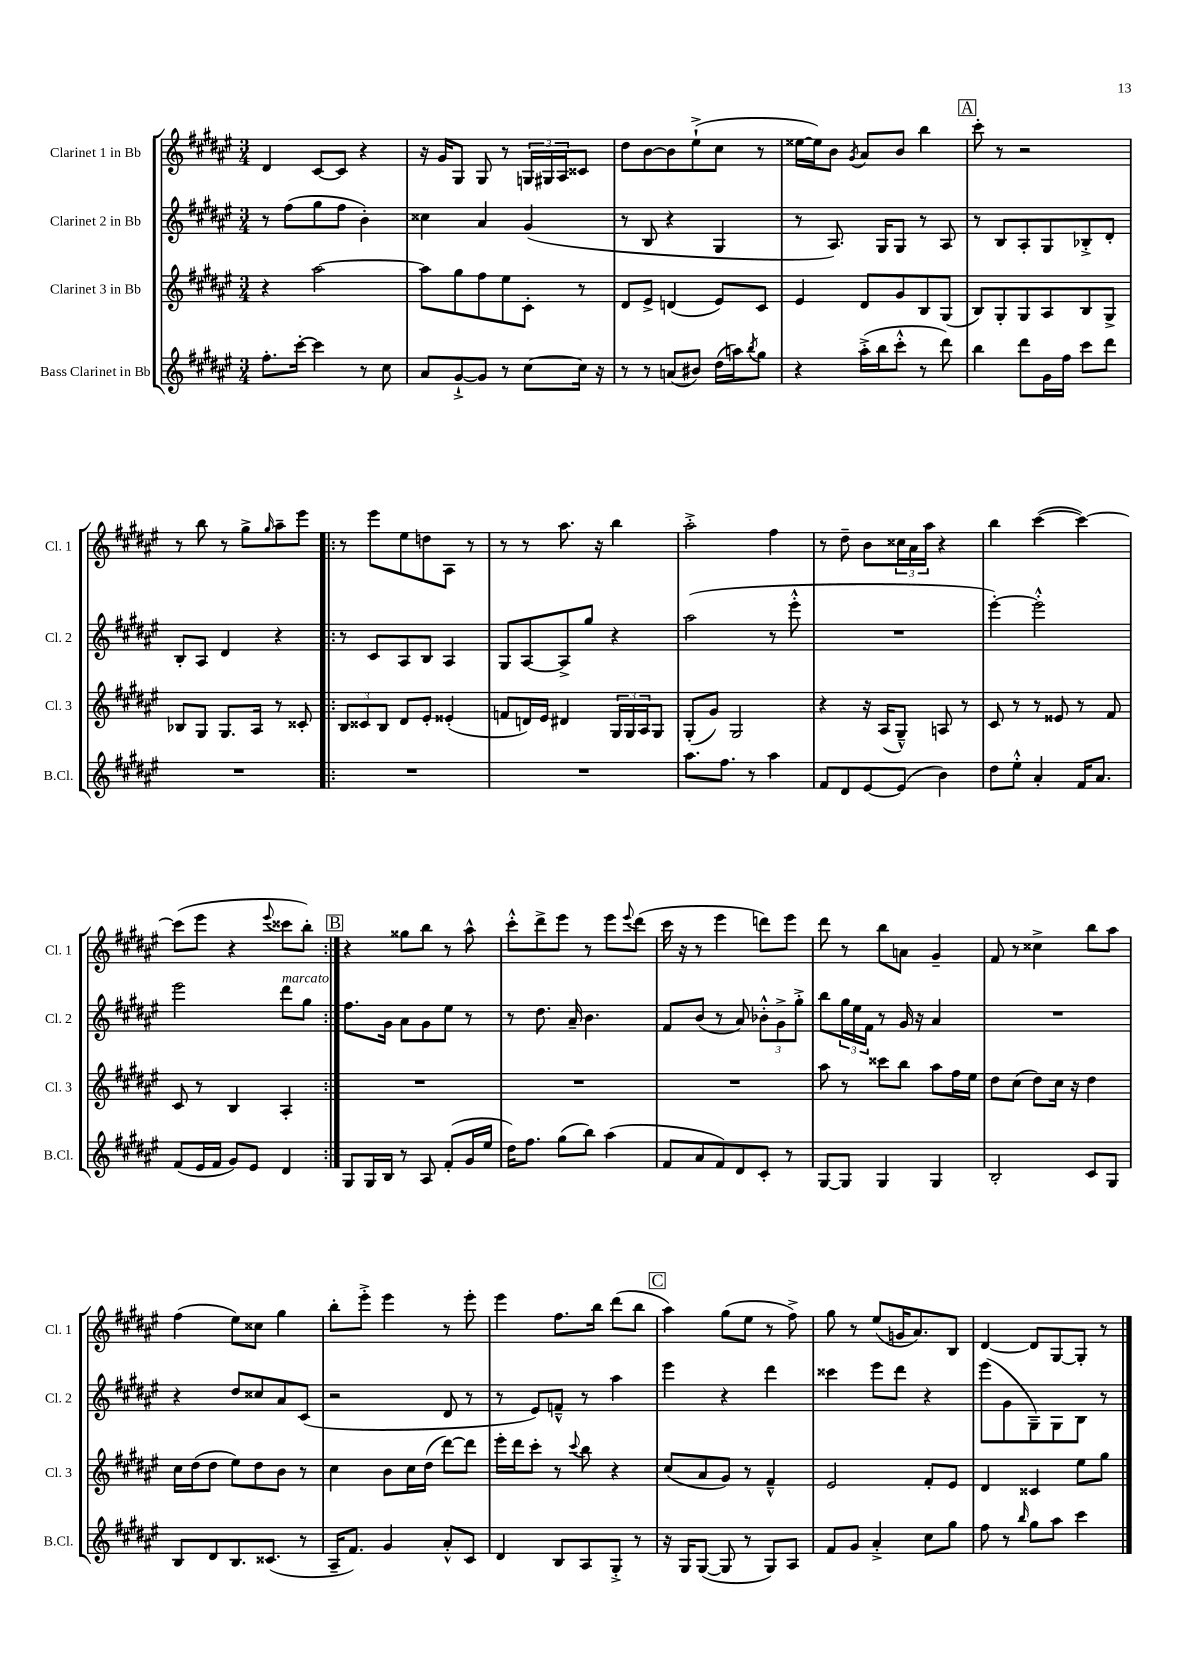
<<
\new StaffGroup <<
\new Staff = "s0" \with { instrumentName = "Clarinet 1 in Bb" shortInstrumentName = "Cl. 1" } {
    \clef treble \key fis \major \numericTimeSignature \time 3/4
    dis'4 cis'8~ cis'8 r4 |
    r16 gis'16 gis8 gis8 r8 \tuplet 3/2 { g16 gis16 ais16 } cisis'8 |
    dis''8 b'8~ b'8 eis''8-!->( cis''8 r8 |
    eisis''16~ eisis''16) b'8 \acciaccatura { gis'8 } ais'8 b'8 b''4 |
    \mark \markup { \box "A" } cis'''8-. r8 r2 |
    r8 b''8 r8 gis''8-> \grace { gis''16 } ais''8-- eis'''8 |
    \repeat volta 2 { r8 eis'''8 eis''8 d''8 ais8 r8 |
    r8 r8 ais''8. r16 b''4 |
    ais''2-.-> fis''4 |
    r8 dis''8-- b'8 \tuplet 3/2 { cisis''16 ais'16 ais''16 } r4 |
    b''4 cis'''4~( cis'''4~) |
    cis'''8( eis'''8 r4 \appoggiatura { eis'''8 } cisis'''8 b''8-.) | }
    \mark \markup { \box "B" } r4 gisis''8 b''8 r8 ais''8-^ |
    cis'''8-.-^ dis'''8-> eis'''8 r8 eis'''8 \appoggiatura { eis'''8 } dis'''8( |
    cis'''16 r16 r8 eis'''4 d'''8) eis'''8 |
    dis'''8 r8 b''8 a'8 gis'4-- |
    fis'8 r8 cisis''4-> b''8 ais''8 |
    fis''4( eis''8) cisis''8 gis''4 |
    b''8-. eis'''8-.-> eis'''4 r8 eis'''8-. |
    eis'''4 fis''8. b''16 dis'''8( b''8 |
    \mark \markup { \box "C" } ais''4) gis''8( eis''8 r8 fis''8->) |
    gis''8 r8 eis''8( g'16 ais'8.) b8 |
    dis'4~ dis'8 gis8~ gis8-. r8 \bar "|." |
}
\new Staff = "s1" \with { instrumentName = "Clarinet 2 in Bb" shortInstrumentName = "Cl. 2" } {
    \clef treble \key fis \major \numericTimeSignature \time 3/4
    r8 fis''8( gis''8 fis''8 b'4-.) |
    cisis''4 ais'4 gis'4( |
    r8 b8 r4 gis4 |
    r8 ais8.) gis16 gis8 r8 ais8 |
    \mark \markup { \box "A" } r8 b8 ais8-. gis8 bes8-.-> dis'8-. |
    b8-. ais8 dis'4 r4 |
    \repeat volta 2 { r8 cis'8 ais8 b8 ais4 |
    gis8 ais8~ ais8-> gis''8 r4 |
    ais''2( r8 eis'''8-.-^ |
    R2. |
    eis'''4~-.) eis'''2-.-^ |
    eis'''2 dis'''8^\markup { \italic "marcato" } gis''8 | }
    \mark \markup { \box "B" } fis''8. gis'16 ais'8 gis'8 eis''8 r8 |
    r8 dis''8. ais'16-- b'4. |
    fis'8 b'8( r8 ais'8) \tuplet 3/2 { bes'8-.-^ gis'8-> gis''8-.-> } |
    b''8 \tuplet 3/2 { gis''16 eis''16 fis'16 } r8 gis'16 r16 ais'4 |
    R2. |
    r4 dis''8 cisis''8 ais'8 cis'8( |
    r2 dis'8 r8 |
    r8 eis'8) f'8---^ r8 ais''4 |
    \mark \markup { \box "C" } eis'''4 r4 dis'''4 |
    cisis'''4 eis'''8 dis'''8 r4 |
    eis'''8( gis'8 gis8--) gis8 b8 r8 \bar "|." |
}
\new Staff = "s2" \with { instrumentName = "Clarinet 3 in Bb" shortInstrumentName = "Cl. 3" } {
    \clef treble \key fis \major \numericTimeSignature \time 3/4
    r4 ais''2~ |
    ais''8 gis''8 fis''8 eis''8 cis'8-. r8 |
    dis'8 eis'8-> d'4( eis'8) cis'8 |
    eis'4 dis'8 gis'8 b8 gis8( |
    \mark \markup { \box "A" } b8) gis8-. gis8 ais8 b8 gis8-> |
    bes8 gis8 gis8. ais16 r8 cisis'8-. |
    \repeat volta 2 { \tuplet 3/2 { b8 cisis'8 b8 } dis'8 eis'8-. eisis'4-.( |
    f'8 d'16) eis'16 dis'4 \tuplet 3/2 { gis16 gis16 ais16 } gis8 |
    gis8-.( gis'8) gis2 |
    r4 r16 ais16( gis8---^) a8 r8 |
    cis'8 r8 r8 eisis'8 r8 fis'8 |
    cis'8 r8 b4 ais4-. | }
    \mark \markup { \box "B" } R2. |
    R2. |
    R2. |
    ais''8 r8 cisis'''8 b''8 ais''8 fis''16 eis''16 |
    dis''8 cis''8( dis''8) cis''16 r16 dis''4 |
    cis''16 dis''16( dis''8 eis''8) dis''8 b'8 r8 |
    cis''4 b'8 cis''16 dis''16( dis'''8~) dis'''8 |
    eis'''16-. dis'''16 cis'''8-. r8 \appoggiatura { cis'''8 } b''8 r4 |
    \mark \markup { \box "C" } cis''8( ais'8 gis'8) r8 fis'4---^ |
    eis'2 fis'8-. eis'8 |
    dis'4 cisis'4 eis''8 gis''8 \bar "|." |
}
\new Staff = "s3" \with { instrumentName = "Bass Clarinet in Bb" shortInstrumentName = "B.Cl." } {
    \clef treble \key fis \major \numericTimeSignature \time 3/4
    fis''8.-. cis'''16~-. cis'''4 r8 cis''8 |
    ais'8 gis'8~-!-> gis'8 r8 cis''8~ cis''16 r16 |
    r8 r8 a'8( bis'8) dis''16( a''16) \acciaccatura { b''8 } gis''8 |
    r4 ais''16-.->( b''16 cis'''8-.-^ r8 dis'''8) |
    \mark \markup { \box "A" } b''4 dis'''8 gis'16 fis''16 cis'''8 dis'''8 |
    R2. |
    \repeat volta 2 { R2. |
    R2. |
    ais''8. fis''8. r8 ais''4 |
    fis'8 dis'8 eis'8~ eis'8( b'4) |
    dis''8 eis''8-.-^ ais'4-. fis'16 ais'8. |
    fis'8( eis'16 fis'16 gis'8) eis'8 dis'4 | }
    \mark \markup { \box "B" } gis8 gis16 b16 r8 ais8 fis'8-.( gis'16 eis''16 |
    dis''16) fis''8. gis''8( b''8) ais''4( |
    fis'8 ais'8 fis'8) dis'8 cis'8-. r8 |
    gis8~ gis8 gis4 gis4 |
    b2-. cis'8 gis8 |
    b8 dis'8 b8. cisis'8.( r8 |
    ais16-- fis'8.) gis'4 ais'8-.-^ cis'8 |
    dis'4 b8 ais8 gis8-.-> r8 |
    \mark \markup { \box "C" } r16 gis16 gis8~( gis8 r8 gis8) ais8 |
    fis'8 gis'8 ais'4-.-> cis''8 gis''8 |
    fis''8 r8 \grace { b''16 } gis''8 ais''8 cis'''4 \bar "|." |
}
>>
>>
\layout { \context { \Score \remove "Bar_number_engraver" } }
